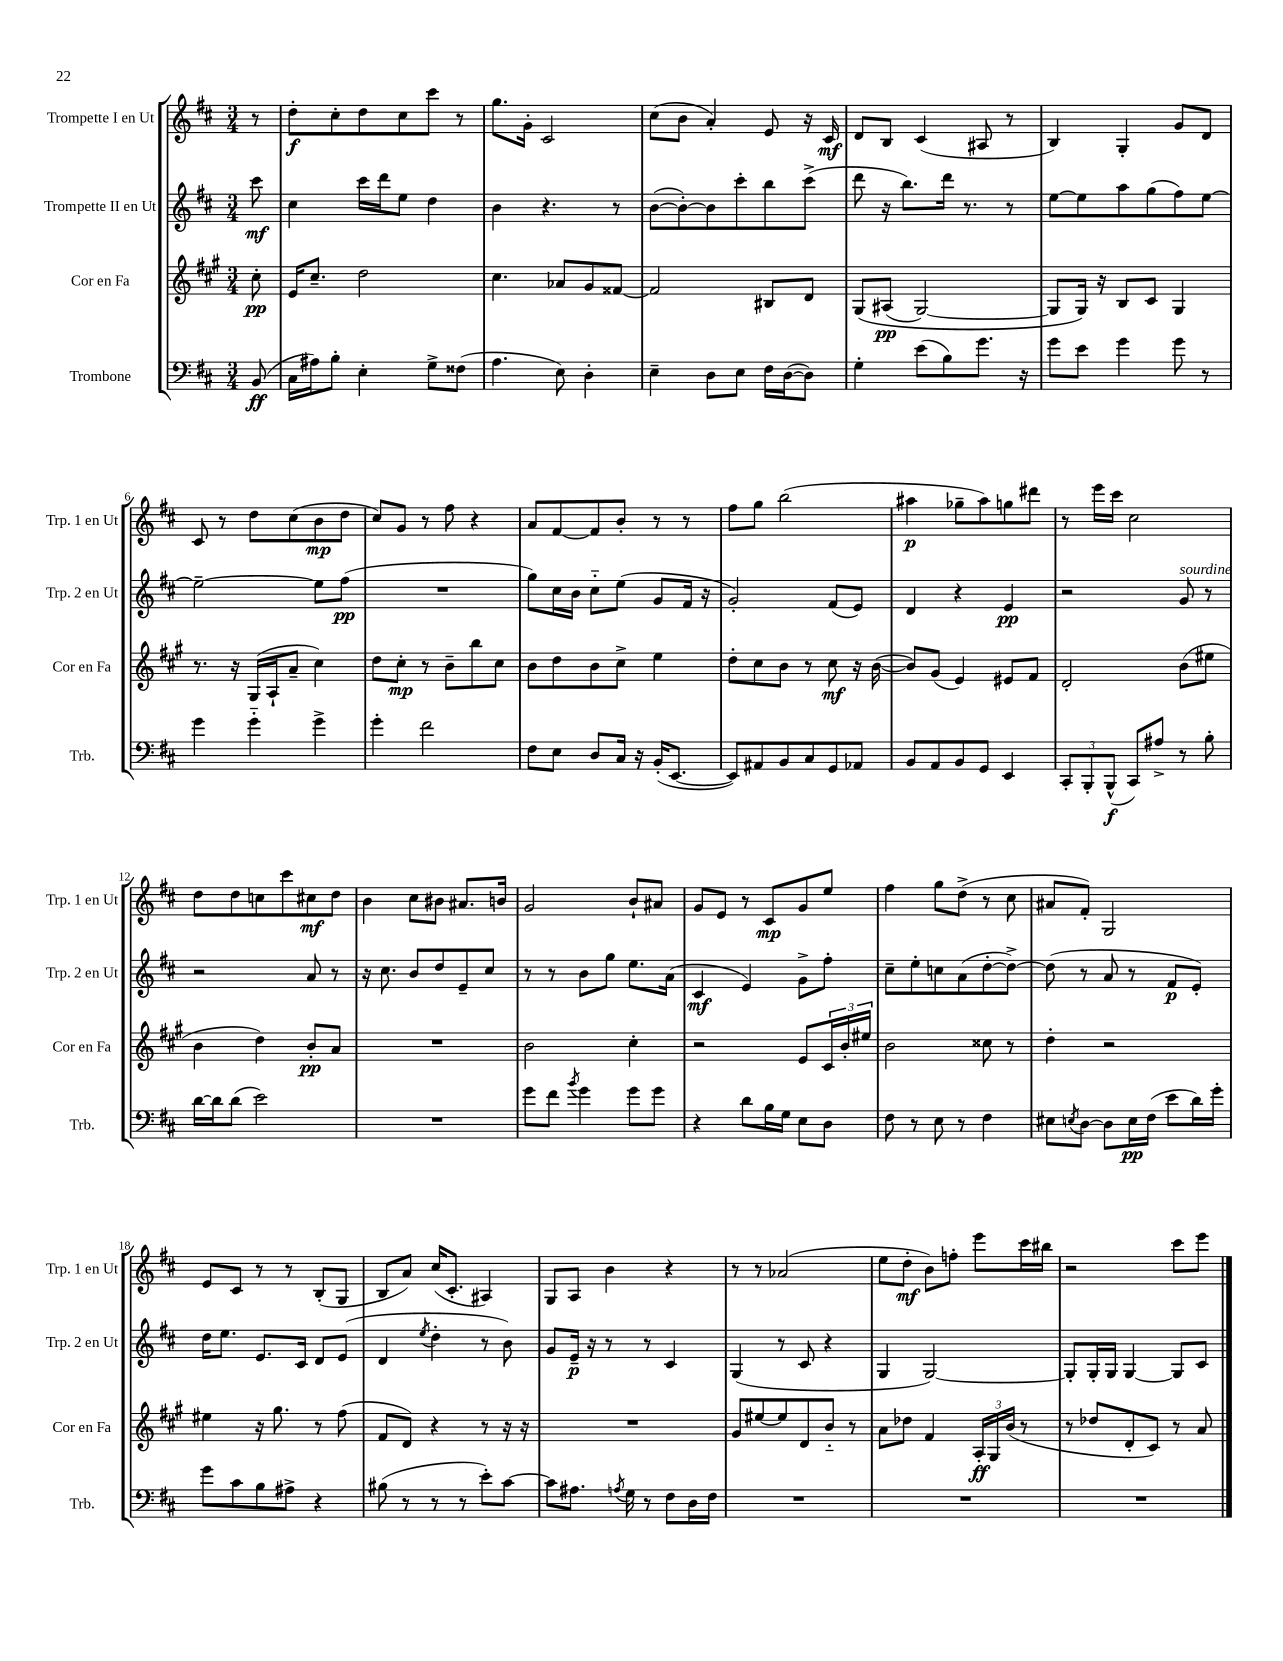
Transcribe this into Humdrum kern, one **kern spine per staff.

**kern	**kern	**kern	**kern
*staff4	*staff3	*staff2	*staff1
*clefF4	*clefG2	*clefG2	*clefG2
*k[f#c#]	*k[f#c#g#]	*k[f#c#]	*k[f#c#]
*M3/4	*M3/4	*M3/4	*M3/4
(8BB	8cc#'	8ccc#	8r
=	=	=	=
16C#	16e	4cc#	8dd'
16A#)	8.cc#~	.	.
8B'	.	.	8cc#'
4E'	2dd	16ccc#	8dd
.	.	16ddd	.
.	.	8ee	8cc#
8G^	.	4dd	8ccc#
(8F##	.	.	8r
=	=	=	=
4.A	4.cc#	4b	8.gg
.	.	.	16g'
.	.	4.r	2c#
8E)	8a-	.	.
4D'	8g#	.	.
.	[8f##	8r	.
=	=	=	=
4E~	2f##]	([8b	(8cc#
.	.	8b'_)	8b
8D	.	8b]	4a')
8E	.	8ccc#'	.
16F#	8B#	8bb	8e
([16D	.	.	.
8D])	8d	(8ccc#^	16r
.	.	.	16c#
=	=	=	=
4G'	&(8G#	8ddd	8d
.	(8A#	16r	8B
.	.	8.bb)	.
(8e	[2G#)	.	(4c#
8B)	.	16ddd	.
.	.	8.r	.
8.g	.	.	8A#
.	.	8r	8r
16r	.	.	.
=	=	=	=
8g	8G#]	[8ee	4B)
8e	16G#&)	8ee]	.
.	16r	.	.
4g	8B	8aa	4G'
.	8c#	(8gg	.
8g	4G#	8ff#)	8g
8r	.	[8ee	8d
=	=	=	=
4g	8.r	2ee~_	8c#
.	.	.	8r
.	16r	.	.
4g'~	(16G#	.	8dd
.	16A`	.	.
.	8a~	.	(8cc#
4g^	4cc#)	8ee]	8b
.	.	(8ff#	8dd
=	=	=	=
4g'	8dd	2.r	8cc#)
.	8cc#'	.	8g
2f#	8r	.	8r
.	8b~	.	8ff#
.	8bb	.	4r
.	8cc#	.	.
=	=	=	=
8F#	8b	8gg)	8a
8E	8dd	16cc#	[8f#
.	.	16b	.
8D	8b	8cc#'~	8f#]
16C#	8cc#^	(8ee	8b'
16r	.	.	.
(16BB'	4ee	8g	8r
[8.EE	.	.	.
.	.	16f#	8r
.	.	16r	.
=	=	=	=
8EE])	8dd'	2g')	8ff#
8AA#	8cc#	.	8gg
8BB	8b	.	(2bb
8C#	8r	.	.
8GG	8cc#	(8f#	.
8AA-	16r	8e)	.
.	([16b	.	.
=	=	=	=
8BB	8b])	4d	4aa#
8AA	(8g#	.	.
8BB	4e)	4r	8gg-~
8GG	.	.	8aa#)
4EE	8e#	4e	8gg
.	8f#	.	8ddd#
=	=	=	=
12CC#'	2d'	2r	8r
12BBB'	.	.	.
.	.	.	16eee
(12BBB^^	.	.	.
.	.	.	16ccc#
8CC#)	.	.	2cc#
8A#^	.	.	.
8r	(8b	8g	.
8B'	8ee#	8r	.
=	=	=	=
[16d	4b	2r	8dd
16d]	.	.	.
(8d	.	.	8dd
2e)	4dd)	.	8cc
.	.	.	8ccc#
.	8b'	8a	8cc#
.	8a	8r	8dd
=	=	=	=
2.r	2.r	16r	4b
.	.	8.cc#	.
.	.	8b	8cc#
.	.	8dd	8b#
.	.	8e~	8.a#
.	.	8cc#	.
.	.	.	16b
=	=	=	=
8g	2b	8r	2g
8f#	.	8r	.
8qb	.	.	.
4g	.	8b	.
.	.	8gg	.
8g	4cc#'	8.ee	8b`
8g	.	.	8a#
.	.	(16a	.
=	=	=	=
4r	2r	4c#	8g
.	.	.	8e
8d	.	4e)	8r
16B	.	.	8c#
16G	.	.	.
8E	8e	8g^	8g
8D	24c#	8ff#'	8ee
.	24b'	.	.
.	24ee#	.	.
=	=	=	=
8F#	2b	8cc#~	4ff#
8r	.	8ee'	.
8E	.	8cc	8gg
8r	.	(8a	(8dd^
4F#	8cc##	[8dd'	8r
.	8r	8dd^_)	8cc#
=	=	=	=
8E#	4dd'	(8dd]	8a#
8qE	.	.	.
[8D	.	8r	8f#')
8D]	2r	8a	2G
16E	.	8r	.
(16F#	.	.	.
8e	.	8f#	.
16d)	.	8e')	.
16g'	.	.	.
=	=	=	=
8g	4ee#	16dd	8e
.	.	8.ee	.
8c#	.	.	8c#
8B	16r	8.e	8r
.	8.gg#	.	.
8A#^	.	.	8r
.	.	16c#	.
4r	8r	8d	(8B'
.	(8ff#	(8e	8G
=	=	=	=
(8B#	8f#	4d	8B
8r	8d)	.	8a)
.	.	8qee	.
8r	4r	4dd'	(16cc#
.	.	.	8.c#'
8r	.	.	.
8e')	8r	8r	4A#)
[8c#	16r	8b)	.
.	16r	.	.
=	=	=	=
8c#]	2.r	8g	8G
8.A#	.	16e~	8A
.	.	16r	.
.	.	8r	4b
8qA	.	.	.
16G	.	.	.
8r	.	8r	.
8F#	.	4c#	4r
16D	.	.	.
16F#	.	.	.
=	=	=	=
2.r	8g#	(4G	8r
.	[8ee#	.	8r
.	8ee#]	8r	(2a-
.	8d	8c#	.
.	8b'~	4r	.
.	8r	.	.
=	=	=	=
2.r	8a	4G	8ee
.	8dd-	.	8dd'
.	4f#	[2G)	8b)
.	.	.	8ff'
.	24A'	.	8eee
.	24G#	.	.
.	(24b	.	.
.	8r	.	16ccc#
.	.	.	16bb#
=	=	=	=
2.r	8r	8G']	2r
.	8dd-	16G'	.
.	.	16G	.
.	8d'	[4G	.
.	8c#)	.	.
.	8r	8G]	8ccc#
.	8a	8c#	8eee
==	==	==	==
*-	*-	*-	*-
